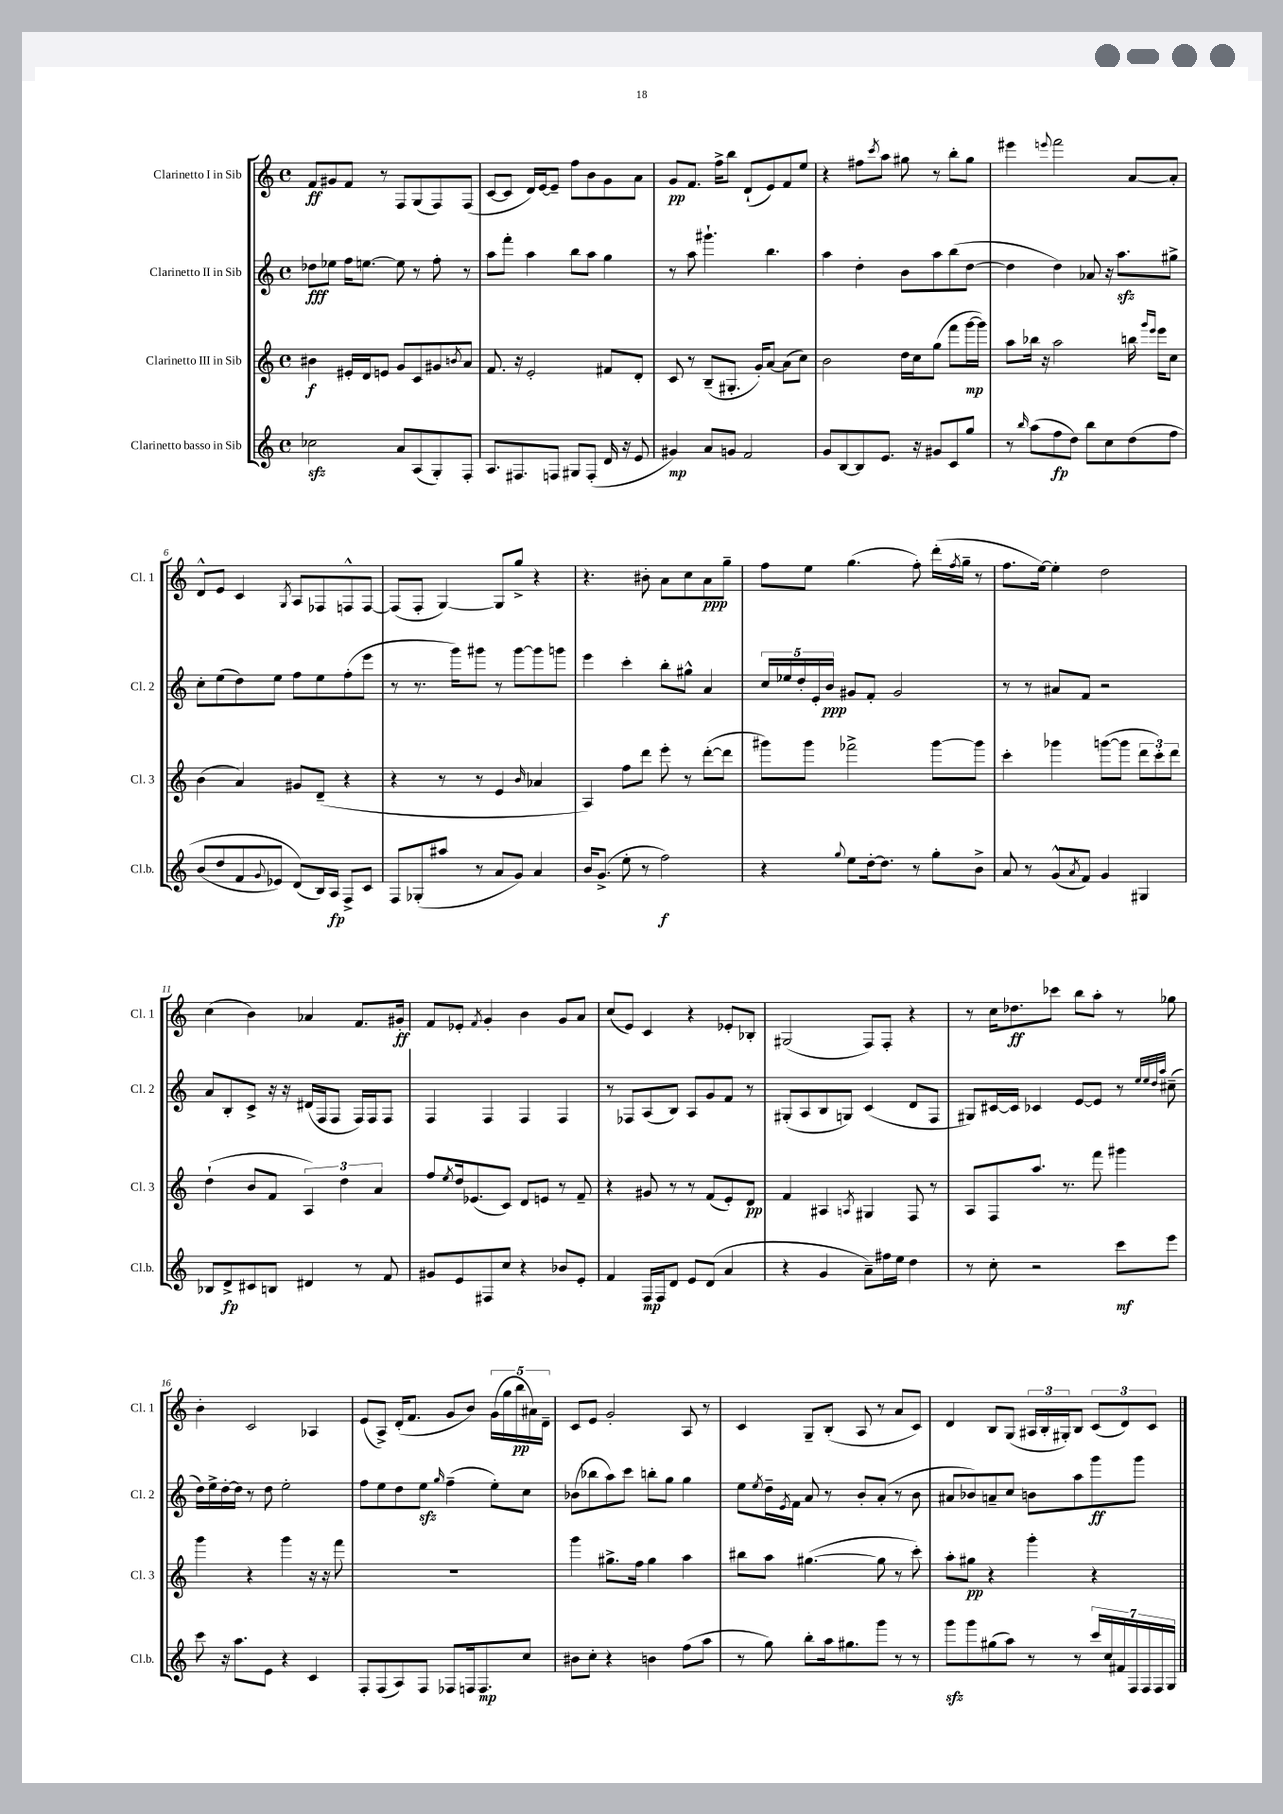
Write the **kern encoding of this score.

**kern	**dynam	**kern	**dynam	**kern	**dynam	**kern	**dynam
*part4	*part4	*part3	*part3	*part2	*part2	*part1	*part1
*staff4	*staff4	*staff3	*staff3	*staff2	*staff2	*staff1	*staff1
*I"Clarinetto basso in Sib	*	*I"Clarinetto III in Sib	*	*I"Clarinetto II in Sib	*	*I"Clarinetto I in Sib	*
*I'Cl.b.	*	*I'Cl. 3	*	*I'Cl. 2	*	*I'Cl. 1	*
*clefG2	*	*clefG2	*	*clefG2	*	*clefG2	*
*k[]	*	*k[]	*	*k[]	*	*k[]	*
*M4/4	*	*M4/4	*	*M4/4	*	*M4/4	*
*met(c)	*	*met(c)	*	*met(c)	*	*met(c)	*
=1	=1	=1	=1	=1	=1	=1	=1
2cc-Xzz\	.	4b#X\	f	8dd-X\L	fff	8f/L	ff
.	.	.	.	8ee-X\J	.	8g#X/	.
.	.	16e#X'/LL	.	16ff\KL	.	8f/J	.
.	.	16d/J	.	[8.een\J	.	.	.
.	.	8en/J	.	.	.	8r	.
8a/L	.	8g/L	.	8ee\]	.	8F/L	.
(8A/	.	8c/	.	8r	.	(8G/	.
8G'/)	.	8g#X/	.	8ff'\	.	8F/)	.
.	.	8qbn/	.	.	.	.	.
8F'/J	.	8a/J	.	8r	.	(8F/J	.
=2	=2	=2	=2	=2	=2	=2	=2
8.A/L	.	8.f/	.	8aa\L	.	[8c/L	.
.	.	.	.	8fff'\J	.	8c/J]	.
8.F#X/	.	16r	.	.	.	.	.
.	.	2e'/	.	4aa\	.	16d/LL)	.
.	.	.	.	.	.	[16e/J	.
8Fn/J	.	.	.	.	.	8e~/J]	.
8G#X/L	.	.	.	8bb\L	.	8ff\L	.
(8F'/J	.	.	.	8aa\J	.	8b\	.
16d/	.	8f#X/L	.	4gg\	.	8g\	.
16r	.	.	.	.	.	.	.
8e/	.	8d'/J	.	.	.	8a\J	.
=3	=3	=3	=3	=3	=3	=3	=3
4g#X/)	mp	8c/	.	8r	.	8g/L	pp
.	.	8r	.	8aa\	.	8.f/J	.
8a/L	.	(8B~/L	.	4.ggg#X`\	.	.	.
.	.	.	.	.	.	16ff^\KL	.
8gn/J	.	8.G#X'/J	.	.	.	8bb\J	.
2f/	.	.	.	.	.	(8d`/L	.
.	.	16g'/KL)	.	.	.	.	.
.	.	[8a/J	.	4.bb\	.	8e/)	.
.	.	(8a\L]	.	.	.	8f/	.
.	.	8cc\J)	.	.	.	8ee/J	.
=4	=4	=4	=4	=4	=4	=4	=4
8g/L	.	2b\	.	4aa\	.	4r	.
[8B/	.	.	.	.	.	.	.
8B/]	.	.	.	4dd'\	.	8ff#X\L	.
.	.	.	.	.	.	8qccc/	.
8.e/J	.	.	.	.	.	8aa\J	.
.	.	16dd\LL	.	8b\L	.	8gg#X\	.
16r	.	16cc\J	.	.	.	.	.
8g#X/L	.	(8gg\J	.	8aa\	.	8r	.
8c/	.	8fff\L	.	(8bb\	.	8bb'\L	.
8gg/J	.	[16ggg\L	mp	[8dd\J	.	8gg#\J	.
.	.	16ggg\JJ])	.	.	.	.	.
=5	=5	=5	=5	=5	=5	=5	=5
8r	.	8aa\L	.	4dd\]	.	4eee#X\	.
16qqbb/	.	.	.	.	.	.	.
(8aa\L	.	16bb-X\Jk	.	.	.	.	.
.	.	16r	.	.	.	.	.
.	.	.	.	.	.	8qqeeen/	.
8ff\	fp	2aa\	.	4dd\)	.	2fff\	.
8dd\J)	.	.	.	.	.	.	.
8bb\L	.	.	.	8a-X/	.	.	.
8cc\	.	.	.	16r	.	.	.
.	.	.	.	8.aazz\L	.	.	.
(8dd\	.	16bbn\	.	.	.	[8a/L	.
.	.	16qqggg/LL	.	.	.	.	.
.	.	16qqeee/JJ	.	.	.	.	.
.	.	16eee\KL	.	.	.	.	.
8ff\J	.	8cc\J	.	8gg#X^\J	.	8a'/J]	.
!!LO:LB:g=z
=6	=6	=6	=6	=6	=6	=6	=6
(8b/L	.	(4b\	.	8cc'\L	.	8d^^/L	.
8dd/	.	.	.	(8ee\	.	8e/J	.
8f/	.	4a/)	.	8dd\)	.	4c/	.
8qqg/	.	.	.	.	.	.	.
8e-X/J)	.	.	.	8ee\J	.	.	.
.	.	.	.	.	.	8qG/	.
(8d/L)	.	8g#X/L	.	8ff\L	.	8A/L	.
16B/L)	.	(8d~/J	.	8ee\	.	8F-X/	.
16A/JJ	fp	.	.	.	.	.	.
8F^/L	.	4r	.	(8ff'\	.	8Fn^^/	.
8c/J	.	.	.	8eee\J	.	[8F/J	.
=7	=7	=7	=7	=7	=7	=7	=7
8F/L	.	4r	.	8r	.	(8F/L]	.
(8G-X'/	.	.	.	8.r	.	8F'/J	.
8aa#X/J	.	8r	.	.	.	[4G/)	.
.	.	.	.	16ggg\KL)	.	.	.
8r	.	8r	.	8ggg#X\J	.	.	.
8a/L	.	4e/	.	8r	.	8G/L]	.
8g/J)	.	.	.	[8ggg#\L	.	8gg^/J	.
.	.	16qqb/	.	.	.	.	.
4a/	.	4a-X/	.	8ggg#\]	.	4r	.
.	.	.	.	8gggn\J	.	.	.
=8	=8	=8	=8	=8	=8	=8	=8
16b/KL	.	4A/)	.	4eee\	.	4.r	.
(8.g^/J	.	.	.	.	.	.	.
8ee'\	.	8ff\L	.	4ccc'\	.	.	.
8r	.	8ddd\J	.	.	.	8b#X'\	.
2ff\)	f	8eee'\	.	8bb'\L	.	8a\L	.
.	.	8r	.	8gg#X^^\J	.	8cc\	.
.	.	([8ddd'\L	.	4a/	.	8a\	ppp
.	.	8ddd\J]	.	.	.	8gg~\J	.
=9	=9	=9	=9	=9	=9	=9	=9
4r	.	8ggg#X\L)	.	20cc/LL	.	8ff\L	.
.	.	.	.	20ee-X/	.	.	.
.	.	.	.	20dd'/	.	.	.
.	.	8ggg#\J	.	.	.	8ee\J	.
.	.	.	.	20e'/	.	.	.
.	.	.	.	20b/JJ	ppp	.	.
8qqgg/	.	.	.	.	.	.	.
8ee\L	.	2fff-X^\	.	8g#X/L	.	(4.gg\	.
[16dd'\k	.	.	.	8f'/J	.	.	.
8.dd\J]	.	.	.	.	.	.	.
.	.	.	.	2g#/	.	.	.
8r	.	.	.	.	.	8ff'\)	.
8gg'\L	.	[8ggg#\L	.	.	.	(16ddd'\LL	.
.	.	.	.	.	.	8qff/	.
.	.	.	.	.	.	16gg~\JJ	.
8b^\J	.	8ggg#\J]	.	.	.	8r	.
=10	=10	=10	=10	=10	=10	=10	=10
8a/	.	4ccc'\	.	8r	.	8.ff\L	.
8r	.	.	.	8r	.	.	.
.	.	.	.	.	.	[16ee\Jk)	.
(8g^^/L	.	4ggg-X\	.	8a#X/L	.	4ee'\]	.
8qa/	.	.	.	.	.	.	.
8f/J)	.	.	.	8f/J	.	.	.
4g/	.	([8gggn\L	.	2r	.	2dd\	.
.	.	8ggg\J]	.	.	.	.	.
4G#X/	.	12ddd\L	.	.	.	.	.
.	.	12ccc'\)	.	.	.	.	.
.	.	12ddd\J	.	.	.	.	.
!!LO:LB:g=z
=11	=11	=11	=11	=11	=11	=11	=11
8B-X/L	.	(4dd`\	.	8a/L	.	(4cc\	.
8d^/	fp	.	.	8B'/	.	.	.
8c#X/	.	8b/L	.	8c^/J	.	4b\)	.
8Bn/J	.	8f/J	.	16r	.	.	.
.	.	.	.	16r	.	.	.
4d#X/	.	6A/)	.	(16d#X/LL	.	4a-X/	.
.	.	.	.	16F/J	.	.	.
.	.	.	.	8F/J	.	.	.
.	.	6dd\	.	.	.	.	.
8r	.	.	.	16F/LL)	.	8.f/L	.
.	.	.	.	16F/J	.	.	.
.	.	6a/	.	.	.	.	.
8f/	.	.	.	8F/J	.	.	.
.	.	.	.	.	.	16g#X'/Jk	ff
=12	=12	=12	=12	=12	=12	=12	=12
8g#X/L	.	8ff/L	.	4F/	.	8f/L	.
.	.	8qee/	.	.	.	.	.
8e/	.	16dd/k	.	.	.	8e-X'/J	.
.	.	(8.e-X/	.	.	.	.	.
.	.	.	.	.	.	8qf/	.
8F#X/	.	.	.	4F/	.	4g'/	.
8cc/J	.	8c/J)	.	.	.	.	.
4r	.	8d/L	.	4F/	.	4b\	.
.	.	8en/J	.	.	.	.	.
8b-X/L	.	8r	.	4F/	.	8g/L	.
8e'/J	.	8f~/	.	.	.	8a/J	.
=13	=13	=13	=13	=13	=13	=13	=13
4f/	.	4r	.	8r	.	(8cc/L	.
.	.	.	.	8F-X/L	.	8e/J)	.
16F/LL	mp	8g#X/	.	(8A/	.	4c/	.
16F/J	.	.	.	.	.	.	.
8d/J	.	8r	.	8B/J)	.	.	.
8e/L	.	8r	.	8A/L	.	4r	.
(8d/J	.	(8f/L	.	8g/	.	.	.
4a/	.	8e'/)	.	8f/J	.	8e-X'/L	.
.	.	8d/J	pp	8r	.	8B-X'/J	.
=14	=14	=14	=14	=14	=14	=14	=14
4r	.	4f/	.	(8G#X'/L	.	(2G#X/	.
.	.	.	.	8A/	.	.	.
4g/	.	4A#X/	.	8B/	.	.	.
.	.	.	.	8Gn/J)	.	.	.
.	.	8qAn/	.	.	.	.	.
8a~\L)	.	4G#X/	.	(4c/	.	8F/L)	.
16ff#X\L	.	.	.	.	.	8F'/J	.
16ee\JJ	.	.	.	.	.	.	.
4dd\	.	8F/	.	8d/L	.	4r	.
.	.	8r	.	8F/J	.	.	.
=15	=15	=15	=15	=15	=15	=15	=15
8r	.	8A/L	.	8G#X/L)	.	8r	.
8cc'\	.	8F/	.	[16c#X/L	.	16cc\KL	.
.	.	.	.	16c#/JJ]	.	8.dd-X\	ff
2r	.	8.aa/J	.	4c-X/	.	.	.
.	.	.	.	.	.	8ccc-X\J	.
.	.	8.r	.	.	.	.	.
.	.	.	.	[8e/L	.	8bb\L	.
.	.	8fff\	.	8e/J]	.	8aa'\J	.
8ccc\L	mf	4ggg#X\	.	8r	.	8r	.
.	.	.	.	32qqee/LLL	.	.	.
.	.	.	.	32qqee/	.	.	.
.	.	.	.	32qqdd/	.	.	.
.	.	.	.	32qqaa/JJJ	.	.	.
8eee\J	.	.	.	(8cc#X~\	.	8gg-X\	.
!!LO:LB:g=z
=16	=16	=16	=16	=16	=16	=16	=16
8ccc\	.	4ggg\	.	16dd\LL)	.	4b'\	.
.	.	.	.	16ee^\	.	.	.
16r	.	.	.	[16dd'\	.	.	.
8.aa\L	.	.	.	16dd\JJ]	.	.	.
.	.	4r	.	8r	.	2c/	.
8e\J	.	.	.	8dd\	.	.	.
4r	.	4ggg\	.	2ee'\	.	.	.
4c/	.	16r	.	.	.	4A-X/	.
.	.	16r	.	.	.	.	.
.	.	8fff\	.	.	.	.	.
=17	=17	=17	=17	=17	=17	=17	=17
8F'/L	.	1r	.	8ff\L	.	(8e/L	.
(8F/	.	.	.	8ee\	.	8A^/J)	.
8A/)	.	.	.	8dd\	.	(16d'/KL	.
.	.	.	.	.	.	8.f/J	.
8F/J	.	.	.	8eezz\J	.	.	.
.	.	.	.	16qqgg/	.	.	.
8F-X/L	.	.	.	(4ff~\	.	8g/L	.
16Fn/k	.	.	.	.	.	8b/J)	.
8.F/	mp	.	.	.	.	.	.
.	.	.	.	8ee'\L)	.	(20g\LL	.
.	.	.	.	.	.	20gg\	.
.	.	.	.	.	.	20bb\	pp
8cc/J	.	.	.	8cc\J	.	.	.
.	.	.	.	.	.	20a#X\)	.
.	.	.	.	.	.	20d~\JJ	.
=18	=18	=18	=18	=18	=18	=18	=18
8b#X\L	.	4ggg\	.	(8b-X\L	.	8c/L	.
8cc'\J	.	.	.	8bb-X\	.	8e/J	.
4r	.	8.gg#X^\L	.	8aa\)	.	2g'/	.
.	.	.	.	8ccc\J	.	.	.
.	.	16ff\Jk	.	.	.	.	.
4bn\	.	4gg#\	.	8bbn'\L	.	.	.
.	.	.	.	8gg\J	.	.	.
(8ff\L	.	4aa\	.	4gg\	.	8A/	.
8aa\J	.	.	.	.	.	8r	.
=19	=19	=19	=19	=19	=19	=19	=19
8r	.	8bb#X\L	.	8ee\L	.	4c/	.
.	.	.	.	8qee/	.	.	.
8gg\)	.	8aa\J	.	16dd~\L	.	.	.
.	.	.	.	8qe/	.	.	.
.	.	.	.	16f\JJ	.	.	.
8bb'\L	.	([4.gg#X\	.	8a/	.	8G~/L	.
16aa\k	.	.	.	8r	.	(8B'/J	.
8.gg#X\	.	.	.	.	.	.	.
.	.	.	.	8b'/L	.	8A/	.
8ggg\J	.	8gg#\]	.	(8a'/J	.	8r	.
8r	.	8r	.	8r	.	8a/L	.
8r	.	8ccc'\)	.	8b\	.	8c/J)	.
=20	=20	=20	=20	=20	=20	=20	=20
8gggzz\L	.	8aa'\L	.	8a#X/L	.	4d/	.
8ggg\	.	8gg#X\J	pp	8b-X/)	.	.	.
(8gg#X\	.	4r	.	8an~/	.	8B/L	.
8aa\J)	.	.	.	8cc/J	.	(8G/J	.
8r	.	4ggg'\	.	8bn\L	.	24A#X/LL	.
.	.	.	.	.	.	24B'/	.
.	.	.	.	.	.	24G#X'/J)	.
8r	.	.	.	8aa\	.	8B/J	.
28ccc/LL	.	4r	.	8ggg\	ff	(12c/L	.
28cc/	.	.	.	.	.	.	.
28f#X/	.	.	.	.	.	.	.
.	.	.	.	.	.	12d/)	.
28F/	.	.	.	.	.	.	.
.	.	.	.	8ggg\J	.	.	.
28F/	.	.	.	.	.	.	.
.	.	.	.	.	.	12c/J	.
28F/	.	.	.	.	.	.	.
28G/JJ	.	.	.	.	.	.	.
==	==	==	==	==	==	==	==
*-	*-	*-	*-	*-	*-	*-	*-
